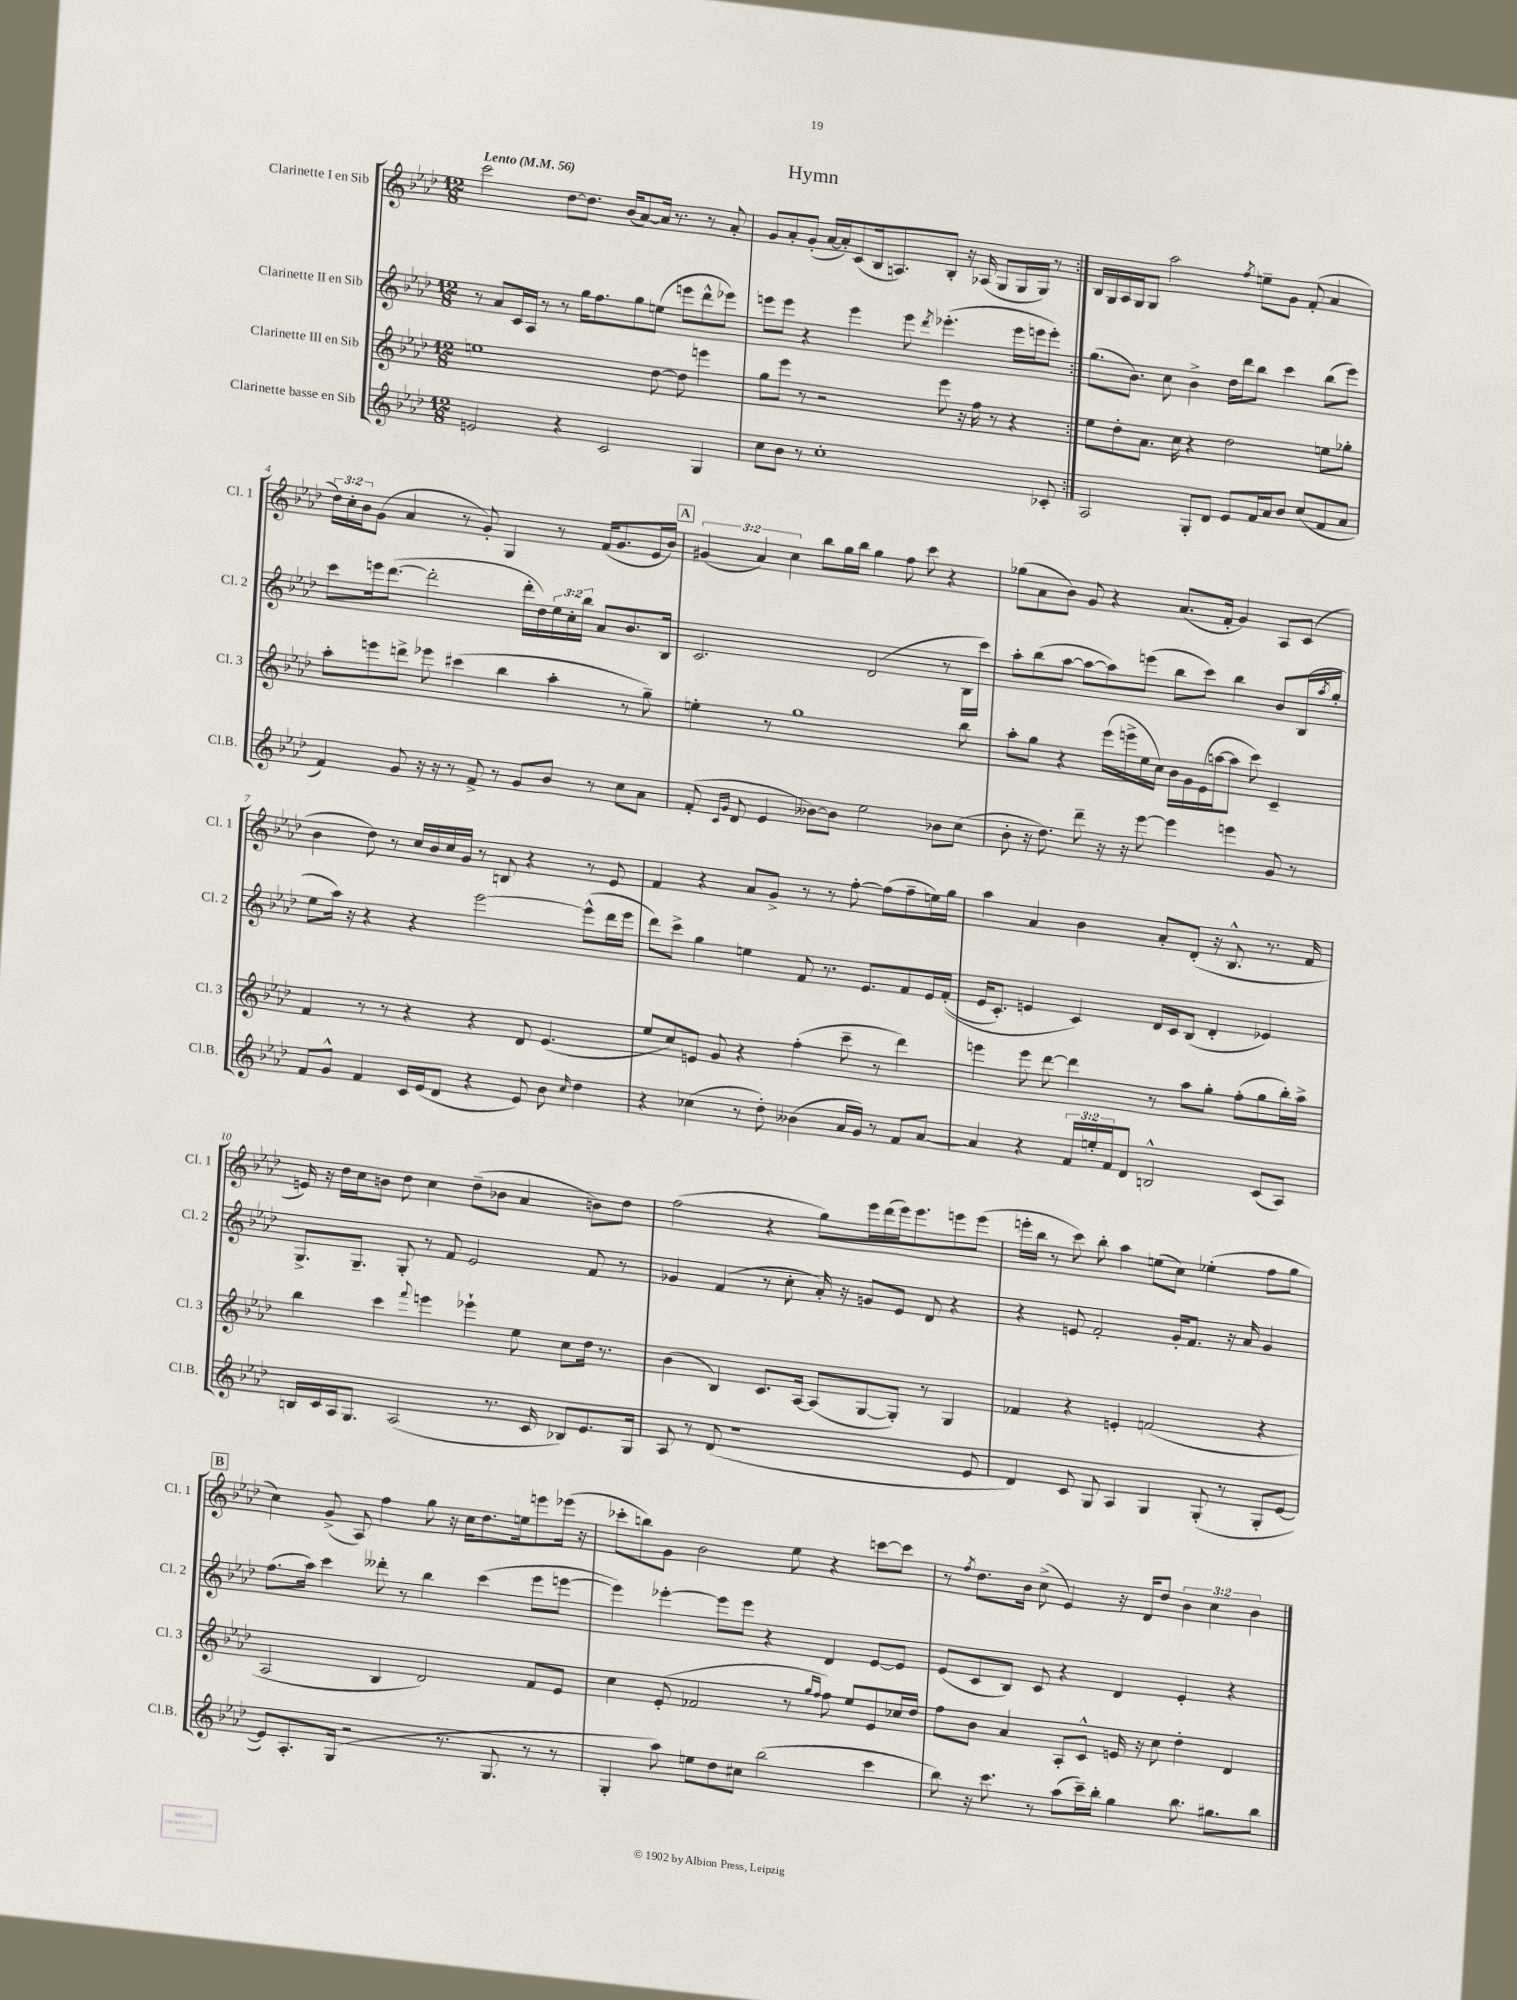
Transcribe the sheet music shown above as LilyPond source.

\header { title = "Hymn" }
<<
\new StaffGroup <<
\new Staff = "s0" \with { instrumentName = "Clarinette I en Sib" shortInstrumentName = "Cl. 1" } {
    \clef treble \key aes \major \numericTimeSignature \time 12/8 \override Staff.TupletNumber.text = #tuplet-number::calc-fraction-text \tempo "Lento" 4 = 56
    \repeat volta 2 { c'''2 des''8~ des''8. bes'16( aes'8~) aes'16 r8. r8 aes'8-. |
    g'8 aes'8-. g'8-.( aes'16~ aes'16-.) c'8( bes16 a8.) bes8-. r16 aes16( g8 g16 g16) r8 | }
    bes16 g16 aes16 g16 g8 aes''2 \acciaccatura { f''8 } e''8-- g'8 f'8-.( aes'4 |
    \tuplet 3/2 { des''16) c''16-. bes'16 } g'8( aes'4 r8 g'8-.) g4 r8 f'16( g'8. ees'16 bes'16) |
    \mark \markup { \box "A" } \tuplet 3/2 { gis'4( aes'4) c''4 } bes''8 g''16 bes''16 g''4 f''8 c'''8 r4 |
    ges''8( aes'8 bes'8) g'8 r4 aes'8.( f'16-. g'4) aes8 c'8( |
    bes'4 des''8) r8 c''16 bes'16 c''16 g'16 r8 b8 r4 r8 ees'8 |
    f'4 r4 aes'8 g'8-> r8 r8 f''8~-. f''8( f''8-- e''16) g''16 |
    aes''4 aes'4 bes'4 aes'8-. des'8-.( r16 bes8.-^ r8. f'16 |
    e'16) r16 des''16 c''16 b'8 des''8 c''4 des''8--( bes'8 aes'4 b'8) des''8 |
    f''2( r4 g''8) ees'''16 des'''16( ees'''16) ees'''8. e'''8 e'''8( |
    e'''16-. bes''16 r8 c'''8) bes''8-. aes''4 e''8( c''8) ees''4-.( f''8 g''8 |
    \mark \markup { \box "B" } c''4) g'8->( aes8) f''4 g''8 r16 c''16 des''8. e''16 e'''8 ees'''16( r16 |
    ces'''8-. b''8) g'8 bes'2 ees''8 r4 c'''8~ c'''8 |
    r8 \acciaccatura { f''8 } des''8. bes'16 c''8->( ees'4) r16 des'16 des''8 \tuplet 3/2 { bes'4 c''4 bes'4 } \bar "|." |
}
\new Staff = "s1" \with { instrumentName = "Clarinette II en Sib" shortInstrumentName = "Cl. 2" } {
    \clef treble \key aes \major \numericTimeSignature \time 12/8 \override Staff.TupletNumber.text = #tuplet-number::calc-fraction-text
    \repeat volta 2 { r8 aes'8 c'16 aes16 r8 r8 g''16 f''8. g''8 e''8( e'''8 des'''8-^ ees'''8) |
    e'''8 e'''8 r4 e'''4 e'''8 \acciaccatura { des'''8 } ees'''4.-.( ees'''16 e'''16 e'''8-.) | }
    g''8.( bes'8.) c''8 bes'4-> des''16 des'''16 bes''8 c'''4 bes''8( ees'''8) |
    c'''8 e'''16 des'''8.~( des'''2-. des'''16-. des''16) \tuplet 3/2 { ees''16 c''16-. bes''16 } aes'8 bes'8. bes16 |
    \mark \markup { \box "A" } c'2. des'2( r8 bes16 c'''16) |
    aes''8-. bes''8( aes''8~ aes''8~ aes''8) e'''8( bes''8 c'''8) bes''4 bes'8 bes16( \acciaccatura { aes''8 } g''16-. |
    ees''8 aes''16) r16 r4 r4 ees'''2~ ees'''8-^( des'''16 ees'''16 |
    des'''8) c'''8-> g''4 e''4 f'8 r8. ees'8. f'8 ees'16 f'16-.(\( |
    ees'16 c'8.-.) e'4 c'4\) des'16 c'16 bes8( des'4-. ees'4) |
    g8.-> g8.-- g8-. r8 f'8 ees'2 f'8 r8 |
    ges'4 f'4( r8 c''8-. aes'16-.) r16 g'8 ees'8 des'8 r4 |
    r4 e'8 f'2-. g'16-. f'8. r16 aes'16 g'4 |
    \mark \markup { \box "B" } f''8.( aes''16) c'''4 deses'''8-. r8 bes''4 c'''4( ees'''8 e'''8~ |
    e'''4) ees'''4~-. ees'''8 ees'''8 r4 des'4 ees'8~ ees'8 |
    ees'8( c'8 bes8) c'8 r4 des'4 ees'4-. r4 \bar "|." |
}
\new Staff = "s2" \with { instrumentName = "Clarinette III en Sib" shortInstrumentName = "Cl. 3" } {
    \clef treble \key aes \major \numericTimeSignature \time 12/8
    \repeat volta 2 { e''1 des''8~ des''8 e'''4 |
    g''8 ees'''8 r8 r2 ees'''8 r16 f''16 r8 r4 | }
    ees''8 des''8-. aes'8. c''16 r4 des''2 e''8 ges''8-. |
    aes''8-. e'''8 d'''8-> ees'''8 cis'''4( bes''4 aes''4-. r8 g''8--) |
    \mark \markup { \box "A" } e''4-. r8 g''1 bes''8 |
    aes''8-. g''8 r4 ees'''16( e'''16-> ees''16 c''16) bes'16 g'16 ees'16( a''16~ a''8 c'''8) c'4-- |
    f'4 r8 r8 r4 r4 des'8 ees'4.( |
    ees''8 c''8) e'8 g'8 r4 f''4-.( c'''8-- r8 des'''4) |
    e'''4 e'''8 des'''8~ des'''4 r8 aes''8 g''8-. f''8-.( g''8 bes''16-.) aes''16-> |
    bes''4 c'''4 \appoggiatura { f'''8 } e'''4 ees'''4-! ees''8 c''8 des''16 r8. |
    bes'4( bes4) c'8. aes16~ aes8( g8~ g8-.) r8 g4 |
    fes'4 r4 e'4-. f'2( r4 |
    \mark \markup { \box "B" } aes2 bes4 des'2) f'8 ees'8 |
    c''4 ees'8-.( fes'2 r8 \grace { g''16 f''16 } f''8) ees''8 ees'8 ces''16 des''16 |
    f''8 bes'8 aes'4 aes8-. c'8-^ e'16 r16 c''8 des''4-. des'4 \bar "|." |
}
\new Staff = "s3" \with { instrumentName = "Clarinette basse en Sib" shortInstrumentName = "Cl.B." } {
    \clef treble \key aes \major \numericTimeSignature \time 12/8 \override Staff.TupletNumber.text = #tuplet-number::calc-fraction-text
    \repeat volta 2 { e'2 r4 c'2 g4 |
    c''8 bes'8 r8 c''1-. ces'8-. | }
    aes2 g8-. des'8 ees'8 f'16 aes'16 bes'8 c''8( f'8 aes'8 |
    f'4) g'8 r16 r16 r8 f'8-> r8 g'8 bes'8 r8 c''8 aes'8 |
    \mark \markup { \box "A" } f'8-.( \grace { c'16 g'16 } des'8 ees'4 beses'8~) beses'8 ees''2 bes'8 c''8( |
    bes'8-. r16 des''8.) des'''8-- r16 r16 ees'''8~ ees'''4 e'''4 g'8 r8 |
    f'8 g'8-^ f'4 c'16 ees'16( des'8 r4 ees'8) bes'8 \grace { c''16 } des''4 |
    r4 ces''4( r8 des''8-.) beses'4( aes'16 g'16) r8 f'8 aes'8~ |
    aes'4 r4 \tuplet 3/2 { f'16 e''16-. f'16 } des'8 b2-^ c'8( aes8) |
    b16 c'16 aes16 g8. aes2( r8. c'16 bes8) ees'8. g16 |
    aes8 r8 des'8( r1 ees'8 |
    des'4) c'8 g8 aes4 g4 g8-.( r8 g8-. ees'8~ |
    \mark \markup { \box "B" } ees'8) aes8.-. g16( r2 r8. g8. r8 r8 |
    g4-. aes''8) e''8 des''8 cis''8 bes''2( c'''4 |
    bes''8) r16 c'''8. r8 aes''8( c'''16--) bes''16-. g''4 bes''8. gis''8. bes''8 \bar "|." |
}
>>
>>
